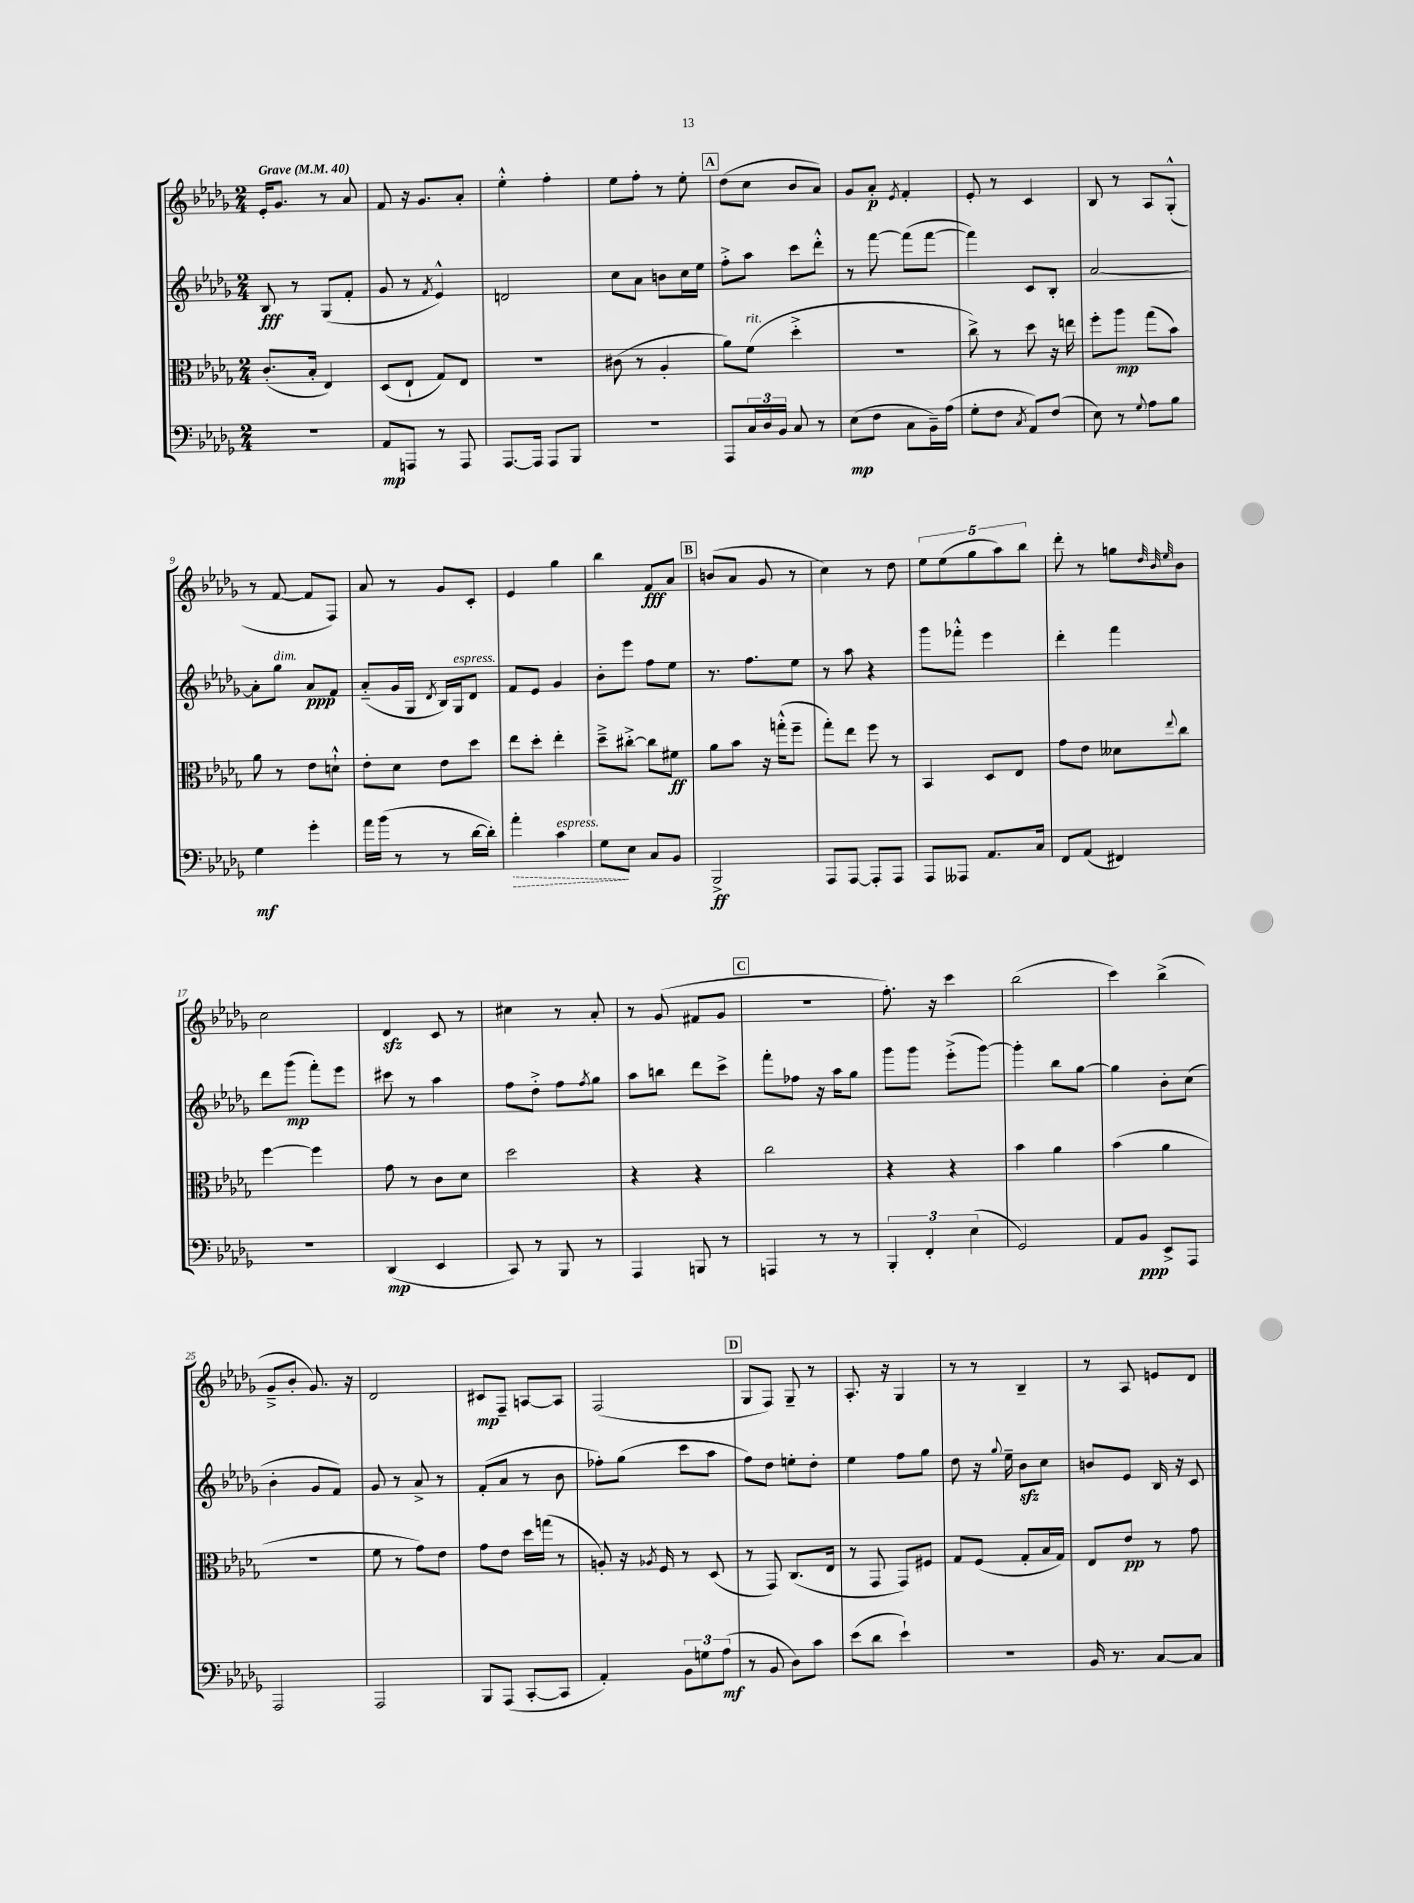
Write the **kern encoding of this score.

**kern	**kern	**kern	**kern
*staff4	*staff3	*staff2	*staff1
*clefF4	*clefC3	*clefG2	*clefG2
*k[b-e-a-d-g-]	*k[b-e-a-d-g-]	*k[b-e-a-d-g-]	*k[b-e-a-d-g-]
*M2/4	*M2/4	*M2/4	*M2/4
*MM40	*MM40	*MM40	*MM40
2r	(8.c'/L	8B-/	16e-'/LK
.	.	.	8.g-/J
.	.	8r	.
.	16B-'/Jk	.	.
.	4E-/)	(8G-/L	8r
.	.	8f'/J	8a-/
=	=	=	=
8AA-/L	(8D-/L	8g-/	8f/
8AAA/J	8E-`/J	8r	16r
.	.	.	8.g-/L
.	.	8qf/	.
8r	8G-/L)	4e-^^/)	.
8AAA/	8E-/J	.	8a-'/J
=	=	=	=
[8.AAA-/L	2r	2d/	4ee-'^^\
16AAA-/]Jk	.	.	.
8AAA-/L	.	.	4ff'\
8BBB-/J	.	.	.
=	=	=	=
2r	(8c#\	8cc\L	8ee-\L
.	8r	8a-\J	8ff'\J
.	4A-'/	8b\L	8r
.	.	16cc\L	8ee-'\
.	.	16ee-\JJ	.
=	=	=	=
8AAA-/L	8a-\L)	8ff'^\L	(8dd-\L
24C/L	(8f\J	8aa-\J	8cc\J
24D-/	.	.	.
24BB-/JJ	.	.	.
8C/	4dd-'^\	8ccc\L	8b-/L
8r	.	8ddd-'^^\J	8a-/J)
=	=	=	=
(8E-\L	2r	8r	8g-/L
8F\J	.	[8fff\	8a-'/J
.	.	.	8qe-/
8C\L	.	(8fff\]L	4f'/
16BB-~\L)	.	[8fff\J	.
(16A-\JJ	.	.	.
=	=	=	=
8G-'\L	8cc^\)	4fff\])	8e-'/
8F\J	8r	.	8r
8qC/	.	.	.
8AA-/L)	8dd-\	8c/L	4c/
(8F/J	16r	8B-'/J	.
.	16ee\	.	.
=	=	=	=
8E-\)	8ff'\L	[2a-/	8B-/
8r	8aa-\J	.	8r
8qqG-/	.	.	.
8A-\L	(8gg-\L	.	8A-/L
8B-\J	8b-\J)	.	(8G-'^^/J
=	=	=	=
4G-\	8a-\	8a-'\]L	8r
.	8r	8gg-\J	[8f/
4g-'\	8e-\L	8a-/L	8f/]L
.	8d`^^\J	8f/J	8F/J)
=	=	=	=
16a-\LL	8e-'\L	(8a-'~/L	8a-/
(16b-\JJ	.	.	.
8r	8d-\J	16g-/L	8r
.	.	16G-/JJ	.
.	.	8qd-/	.
8r	8e-\L	16B-/LL)	8g-/L
.	.	16G-/J	.
[16d-\LL	8dd-\J	8d-/J	8c'/J
16d-'\]JJ)	.	.	.
=	=	=	=
4a-'\	8ee-\L	8f/L	4e-/
.	8dd-'\J	8e-/J	.
4c\	4ee-'\	4g-/	4gg-\
=	=	=	=
8G-\L	8dd-~^\L	8b-'\L	4bb-\
8E-\J	[8cc#'^\J	8eee-\J	.
8C/L	8cc#\]L	8ff\L	8f/L
8BB-/J	8f#\J	8ee-\J	8a-/J
=	=	=	=
2BBB-^/	8a-\L	8.r	(8b/L
.	8b-\J	.	8a-/J
.	.	8.ff\L	.
.	16r	.	8g-/
.	(16gg'^^\LK	.	.
.	8ff~\J	8ee-\J	8r
=	=	=	=
8AAA-/L	8gg-'\L)	8r	4cc\)
[8AAA-/J	8ee-\J	8aa-\	.
8AAA-'/]L	8ff\	4r	8r
8AAA-/J	8r	.	8dd-\
=	=	=	=
8AAA-/L	4BB-/	8ggg-\L	10ee-\L
.	.	.	(10ee-\
8AAA--/J	.	8fff-'^^\J	.
.	.	.	10gg-\
8.AA-/L	8D-/L	4eee-\	.
.	.	.	10aa-\)
.	8E-/J	.	.
.	.	.	10bb-\J
16C/Jk	.	.	.
=	=	=	=
8FF/L	8g-\L	4ddd-'\	8ddd-'\
(8AA-/J	8e-\J	.	8r
4FF#/)	8d--\L	4fff\	8gg\L
.	.	.	32qqdd-/
.	.	.	32qqb-/
.	8qqee-/	.	32qqee-/
.	8cc\J	.	8b-\J
=	=	=	=
2r	[4ff\	8ddd-\L	2cc\
.	.	(8ggg-\J	.
.	4ff\]	8fff'\L)	.
.	.	8eee-\J	.
=	=	=	=
(4DD-/	8g-\	8ccc#\	4d-/
.	8r	8r	.
4EE-/	8c\L	4aa-\	8c/
.	8d-\J	.	8r
=	=	=	=
8CC/)	2dd-\	8ff\L	4cc#\
8r	.	8dd-'^\J	.
8BBB-/	.	8ff\L	8r
.	.	8qff/	.
8r	.	8gg-\J	8a-'/
=	=	=	=
4AAA-/	4r	8aa-\L	8r
.	.	8bb\J	(8g-/
8BBB/	4r	8ddd-\L	8f#/L
8r	.	8ccc^\J	8g-/J
=	=	=	=
4AAA/	2cc\	8fff'\L	2r
.	.	8ff-\J	.
8r	.	16r	.
.	.	16aa-\LK	.
8r	.	8gg-\J	.
=	=	=	=
6BBB-'/	4r	8ggg-\L	8.ff'\)
.	.	8ggg-\J	.
6FF'/	.	.	.
.	.	.	16r
.	4r	(8eee-'^\L	4ccc\
(6E-\	.	.	.
.	.	[8ggg-\J)	.
=	=	=	=
2GG-/)	4b-\	4ggg-'\]	(2bb-\
.	4a-\	8bb-\L	.
.	.	[8gg-\J	.
=	=	=	=
8AA-/L	(4b-\	4gg-\]	4ccc\)
8BB-/J	.	.	.
8EE-^/L	4a-\	8b-'\L	(4bb-^\
8AAA-/J	.	(8cc\J	.
=	=	=	=
2AAA-/	2r	4b-'\	8g-~^/L
.	.	.	8b-'/J
.	.	8g-/L	8.g-/)
.	.	8f/J)	.
.	.	.	16r
=	=	=	=
2AAA-/	8f\	8g-/	2d-/
.	8r	8r	.
.	8g-\L)	8a-^/	.
.	8e-\J	8r	.
=	=	=	=
8BBB-/L	8g-\L	(8f'/L	8c#/L
(8AAA-/J	8e-\J	8a-/J	8F~/J
[8CC'/L	16dd-\LL	8r	[8A/L
.	(16gg\JJ	.	.
8CC/]J	8r	8b-\	8A/]J
=	=	=	=
4AA-'/)	8A'/)	8ff-'\L)	(2F/
.	16r	(8gg-\J	.
.	8qA-/	.	.
.	16F/	.	.
12BB-\L	8r	8ccc\L	.
12G\	.	.	.
.	(8D-/	8aa-\J	.
(12A-\J	.	.	.
=	=	=	=
8r	8r	8ff\L)	8G-/L
8BB-/	8GG-/)	8dd-\J	8F/J)
8D-\L)	(8.C/L	8ee'\L	8G-~/
8c\J	.	8dd-'\J	8r
.	16E-/Jk	.	.
=	=	=	=
(8e-\L	8r	4ee-\	8.A-'/
8d-\J	8GG-/	.	.
.	.	.	16r
4e-`\)	8GG-/L)	8ff\L	4G-/
.	8F#/J	8gg-\J	.
=	=	=	=
2r	8G-/L	8dd-\	8r
.	(8F/J	16r	8r
.	.	8qqgg-/	.
.	.	16ee-~\	.
.	8G-'/L	8b-\L	4B-~/
.	16B-/L	8cc\J	.
.	16G-/JJ)	.	.
=	=	=	=
16BB-/	8E-/L	8b/L	8r
8.r	.	.	.
.	8e-/J	8e-/J	8A-/
[8C/L	8r	16B-/	8e/L
.	.	16r	.
8C/]J	8g-\	8c/	8d-/J
==	==	==	==
*-	*-	*-	*-
